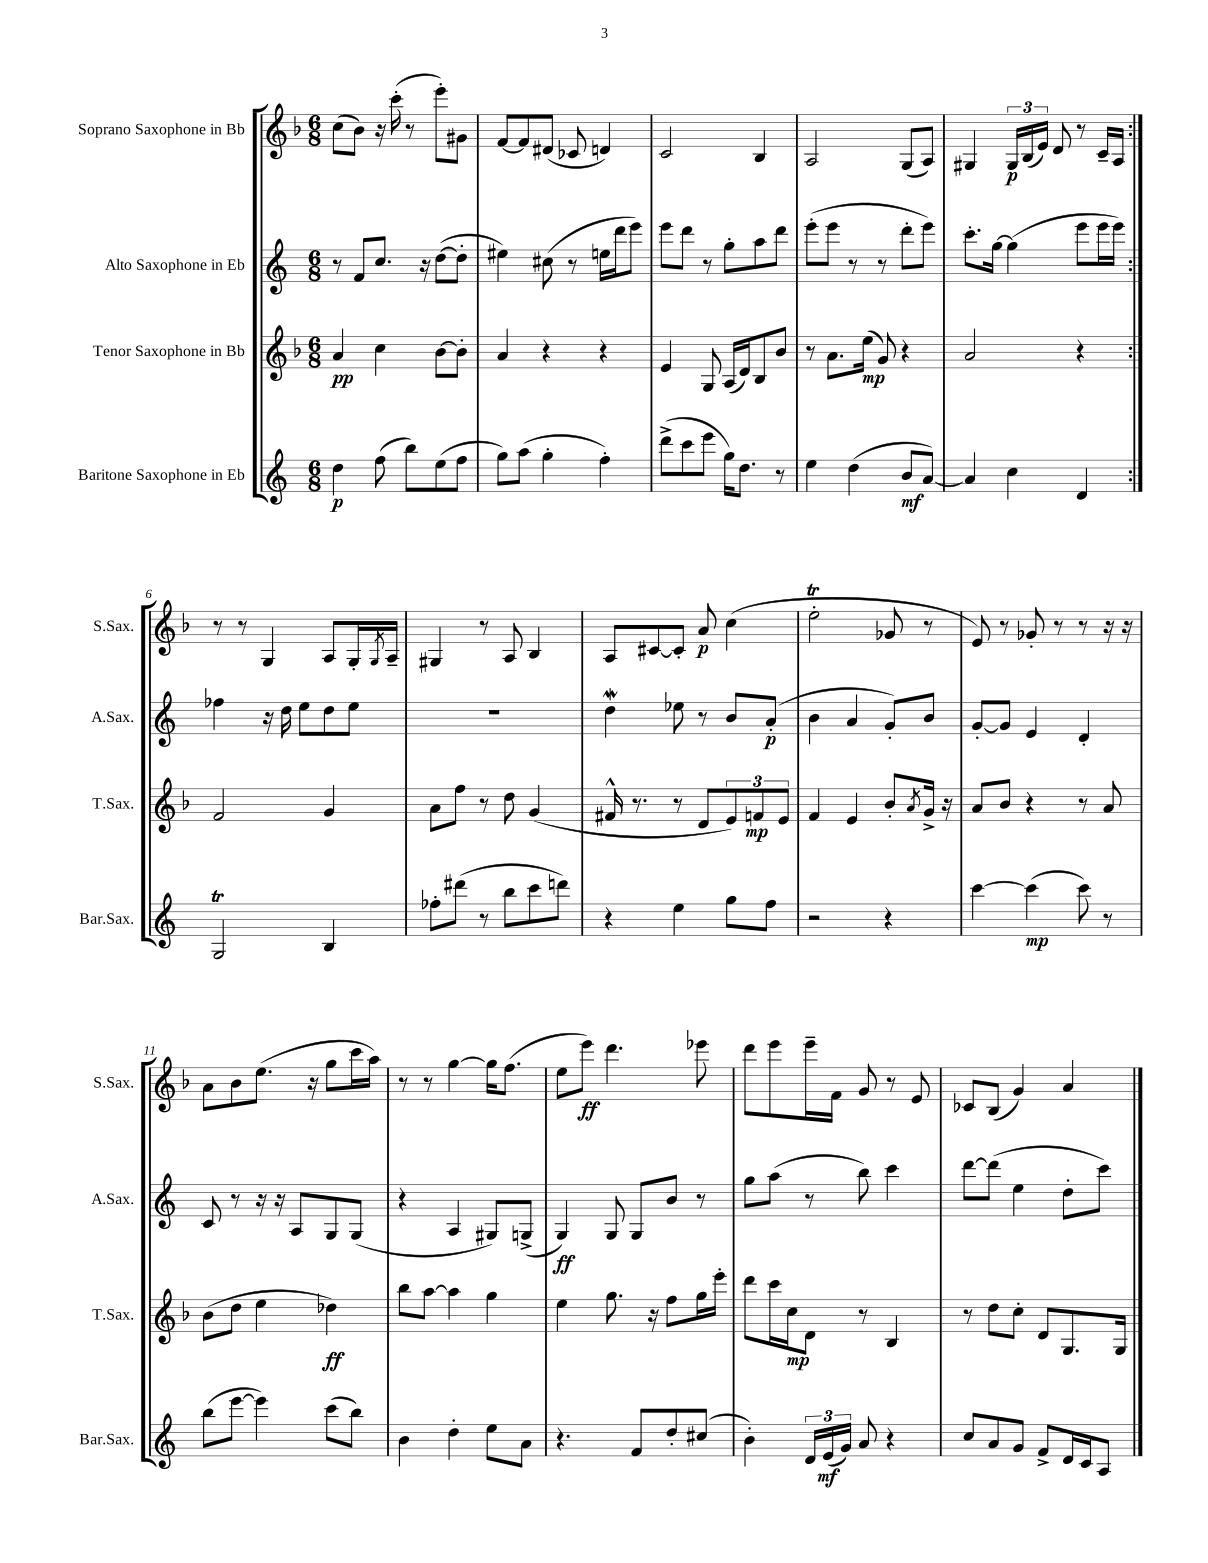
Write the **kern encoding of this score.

**kern	**kern	**kern	**kern
*staff4	*staff3	*staff2	*staff1
*clefG2	*clefG2	*clefG2	*clefG2
*k[]	*k[b-]	*k[]	*k[b-]
*M6/8	*M6/8	*M6/8	*M6/8
4dd	4a	8r	(8cc
.	.	8f	8b-)
(8ff	4cc	8.cc	16r
.	.	.	(16ccc'
8bb)	.	.	8r
.	.	16r	.
(8ee	[8b-	([8dd	8eee')
8ff	8b-']	8dd']	8g#
=	=	=	=
8gg)	4a	4ee#)	[8f
(8aa	.	.	8f]
4gg'	4r	(8cc#	(8d#
.	.	8r	8c-
4ff')	4r	16ee	4d)
.	.	16ddd	.
.	.	8eee)	.
=	=	=	=
(8ddd^	4e	8eee	2c
8ccc	.	8ddd	.
8eee	8G	8r	.
16gg)	(16A	8gg'	.
8.dd	16d)	.	.
.	8B-	8aa	4B-
8r	8b-	8ddd	.
=	=	=	=
4ee	8r	(8eee'	2A
.	8.a	8eee	.
(4dd	.	8r	.
.	(16ee	.	.
.	8g)	8r	.
8b	4r	8ddd'	(8G
[8a)	.	8eee)	8A)
=	=	=	=
4a]	2a	8.ccc'	4G#
.	.	[16gg	.
4cc	.	(4gg]	24G#
.	.	.	(24B-
.	.	.	24e)
.	.	.	8d
4d	4r	8eee	8r
.	.	16eee	16c~
.	.	16eee)	16A
=:|!	=:|!	=:|!	=:|!
2G	2f	4ff-	8r
.	.	.	8r
.	.	16r	4G
.	.	16dd	.
.	.	8ee	.
4B	4g	8dd	8A
.	.	8ee	16G'
.	.	.	8qG
.	.	.	16A~
=	=	=	=
8ff-'	8a	2.r	4G#
(8ddd#	8ff	.	.
8r	8r	.	8r
8bb	8dd	.	8A
8ccc	(4g	.	4B-
8ddd)	.	.	.
=	=	=	=
4r	16f#^^	4dd	8A
.	8.r	.	.
.	.	.	[8c#
4ee	8r	8ee-	8c#']
.	8d	8r	8a
8gg	12e)	8b	(4cc
.	12f	.	.
8ff	.	(8a'	.
.	12e	.	.
=	=	=	=
2r	4f	4b	2ee'
.	4e	4a	.
4r	8b-'	8g')	8g-
.	8qa	.	.
.	16g^	8b	8r
.	16r	.	.
=	=	=	=
[4ccc	8a	[8g'	8e)
.	8b-	8g]	8r
(4ccc]	4r	4e	8g-'
.	.	.	8r
8ccc)	8r	4d'	8r
8r	8a	.	16r
.	.	.	16r
=	=	=	=
(8bb	(8b-	8c	8a
[8eee	8dd	8r	8b-
4eee])	4ee	16r	(8.ee
.	.	16r	.
.	.	8A	.
.	.	.	16r
(8ccc	4dd-)	8G	8gg
8bb)	.	(8G	16ccc
.	.	.	16aa)
=	=	=	=
4b	8bb-	4r	8r
.	[8aa	.	8r
4dd'	4aa]	4A	[4gg
8ee	4gg	8G#)	16gg]
.	.	.	(8.ff
8a	.	(8G^	.
=	=	=	=
4.r	4ee	4G)	8ee
.	.	.	8eee)
.	8.gg	8G	4.ddd
8f	.	8G	.
.	16r	.	.
8dd'	8ff	8b	.
(8cc#	16gg	8r	8eee-
.	16eee'	.	.
=	=	=	=
4b')	8ddd	8gg	8ddd
.	16ccc	(8aa	8eee
.	16cc	.	.
24d	8d	8r	16eee~
(24e	.	.	.
.	.	.	16f
24g)	.	.	.
8a	8r	8bb)	8g
4r	4B-	4ccc	8r
.	.	.	8e
=	=	=	=
8cc	8r	[8ddd	8c-
8a	8dd	(8ddd]	(8B-
8g	8cc'	4ee	4g)
8f^	8d	.	.
16d	8.G	8dd'	4a
16c	.	.	.
8A	.	8ccc)	.
.	16G	.	.
==	==	==	==
*-	*-	*-	*-
